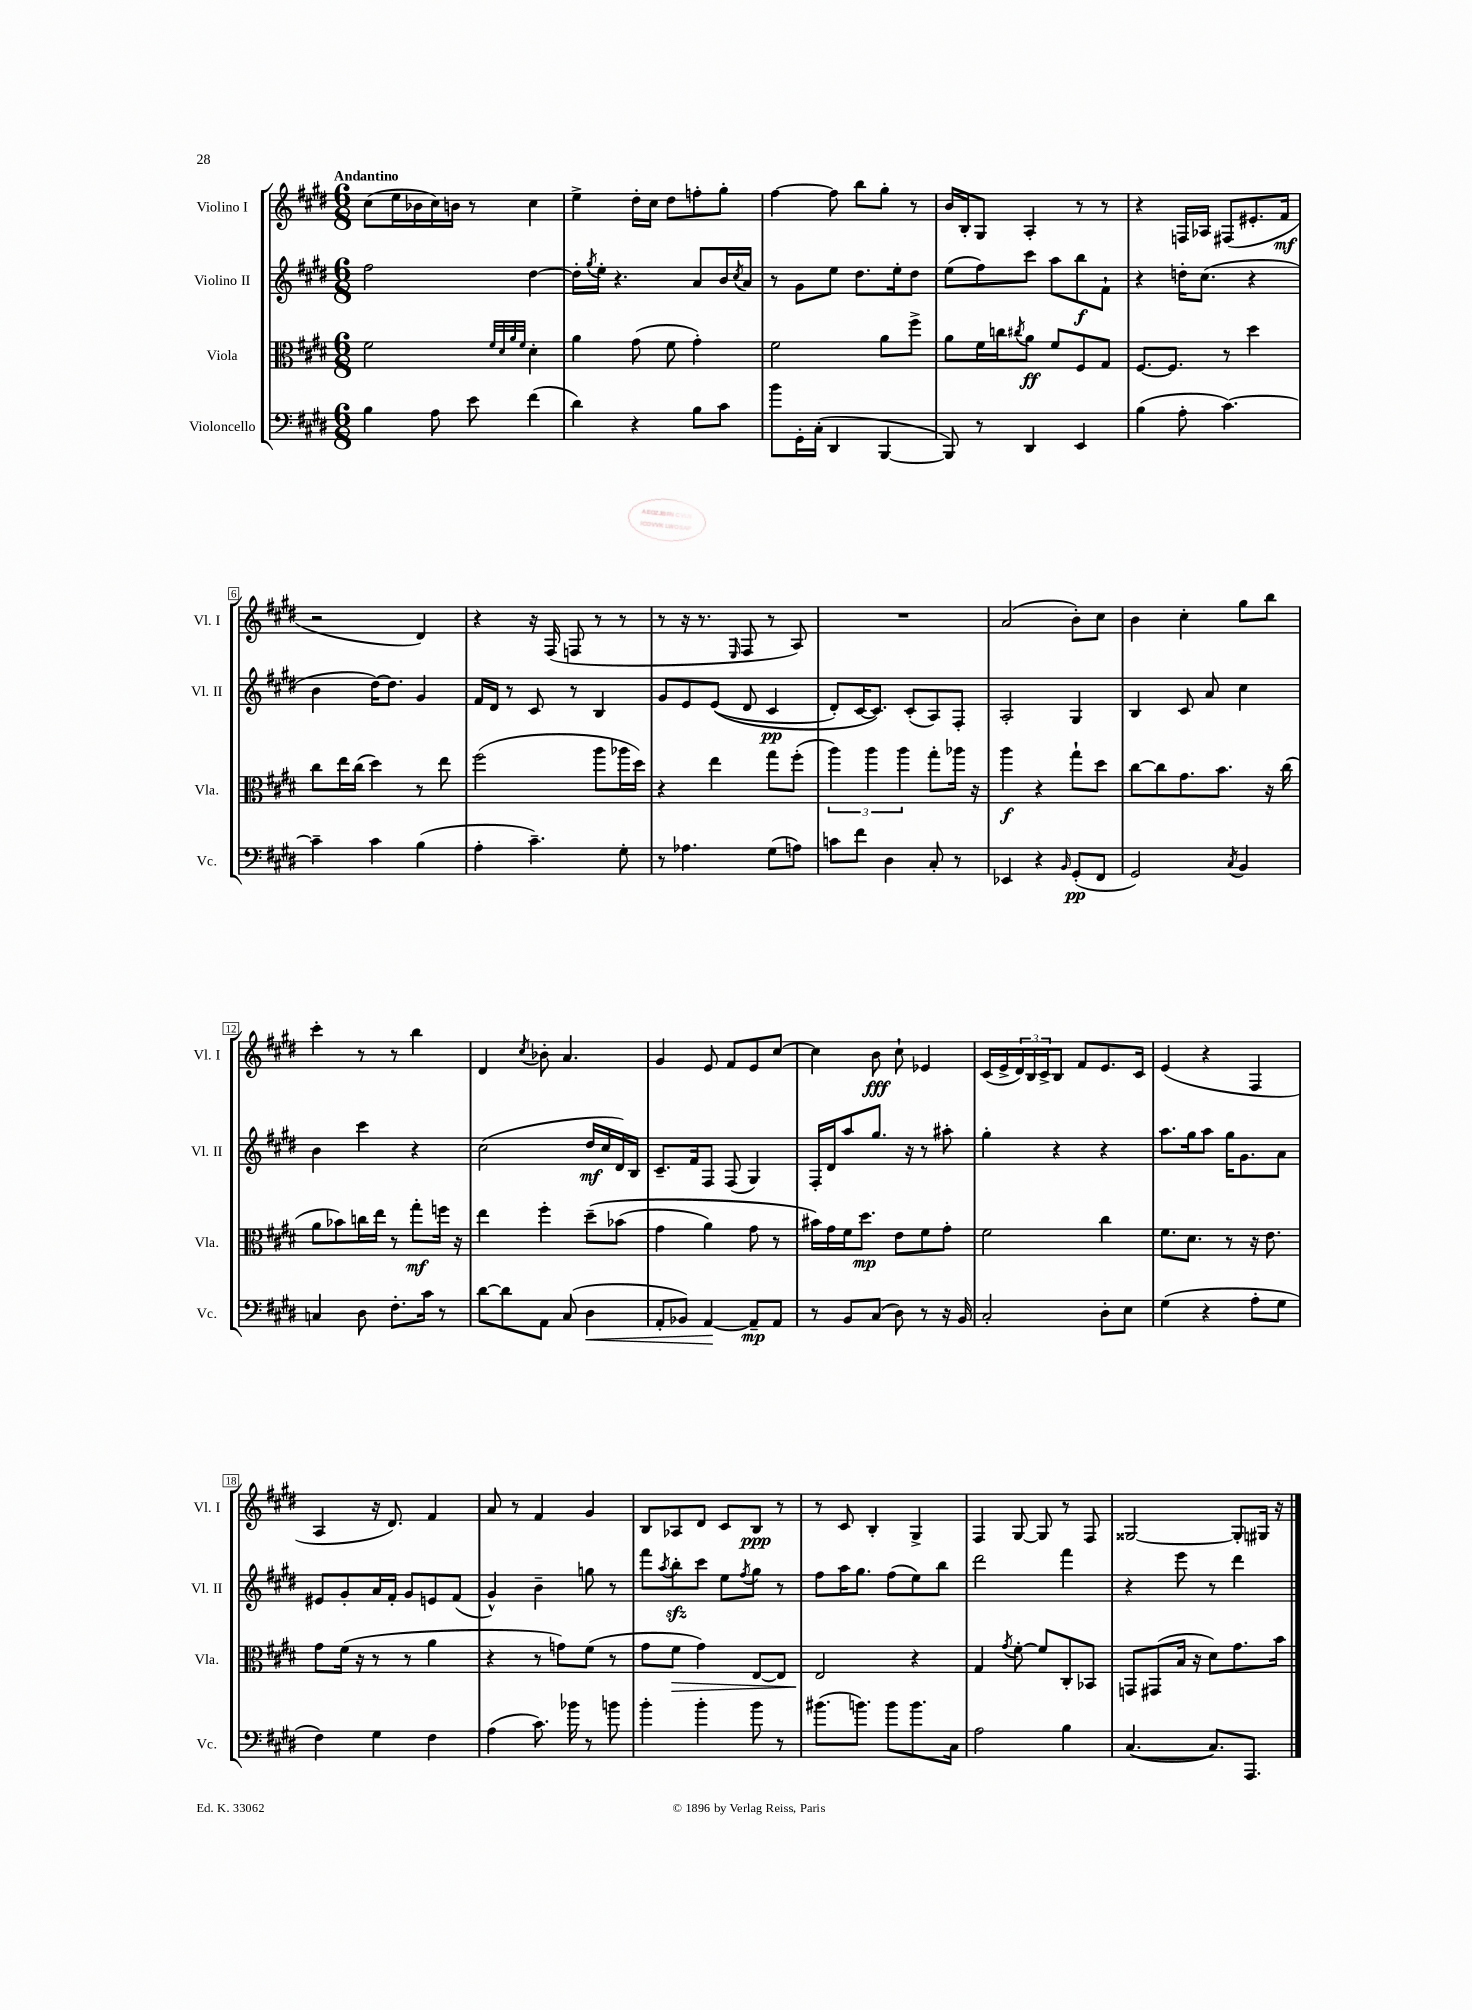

**kern	**kern	**kern	**kern
*staff4	*staff3	*staff2	*staff1
*clefF4	*clefC3	*clefG2	*clefG2
*k[f#c#g#d#]	*k[f#c#g#d#]	*k[f#c#g#d#]	*k[f#c#g#d#]
*M6/8	*M6/8	*M6/8	*M6/8
4B	2f#	2ff#	(8cc#
.	.	.	16ee
.	.	.	16b-
8A	.	.	16cc#)
.	.	.	16b
8e	.	.	8r
.	32qqf#	.	.
.	32qqd#	.	.
.	32qqa	.	.
.	32qqf#	.	.
(4f#	4d#'	[4dd#	4cc#
=	=	=	=
4d#)	4a	16dd#']	4ee^
.	.	8qgg#	.
.	.	16ee'	.
.	.	4.r	.
4r	(8g#	.	16dd#'
.	.	.	16cc#
.	8f#	.	8dd#
8B	4g#')	8a	8ff'
8c#	.	16b	8gg#'
.	.	8qcc#	.
.	.	16a	.
=	=	=	=
8b	2f#	8r	[4ff#
16GG#'	.	8g#	.
(16C#'	.	.	.
4DD#	.	8ee	8ff#]
.	.	8.dd#	8bb
[4BBB	8a	.	8gg#'
.	.	16ee'	.
.	8ff#^	8dd#	8r
=	=	=	=
8BBB])	8a	(8ee	16b
.	.	.	16B'
8r	16f#	8ff#)	8G#
.	16cc	.	.
.	8qcc#	.	.
4DD#	8a	8ccc#	4A'
.	8f#	8aa	.
4EE	8F#	8bb	8r
.	8G#	8f#`	8r
=	=	=	=
(4B	[8.F#	4r	4r
.	8.F#]	.	.
8A'	.	16dd'	16F
.	.	(8.cc#	16A-
[4.c#)	8r	.	(8F#
.	4dd#	4r	8.e#'
.	.	.	16f#
=	=	=	=
4c#~]	8cc#	4b	2r
.	16ee	.	.
.	(16cc#	.	.
4c#	4dd#)	[16dd#)	.
.	.	8.dd#]	.
(4B	8r	4g#	4d#)
.	8ee	.	.
=	=	=	=
4A'	(2ff#	16f#	4r
.	.	16d#	.
.	.	8r	.
4.c#~)	.	8c#	16r
.	.	.	(16F#
.	.	8r	8F
.	8aa	4B	8r
8G#'	16aa-	.	8r
.	16dd#)	.	.
=	=	=	=
8r	4r	8g#	8r
4.A-	.	8e	16r
.	.	.	8.r
.	4ee	&((8e	.
.	.	.	16qqE
.	.	8d#	8F#
(8G#	8gg#	4c#	8r
8A)	(8ff#'	.	8A)
=	=	=	=
8c	6aa)	8d#')	2.r
8f#	.	[16c#	.
.	6aa	.	.
.	.	8.c#]&)	.
4D#	.	.	.
.	6aa	.	.
.	.	(8c#'	.
8C#'	8gg#'	8A)	.
8r	16aa-	8F#'	.
.	16r	.	.
=	=	=	=
4EE-	4aa	2A'	(2a
4r	4r	.	.
16qqBB	.	.	.
(8GG#'	8gg#`	4G#	8b')
8FF#	8dd#	.	8cc#
=	=	=	=
2GG#)	[8cc#	4B	4b
.	8cc#]	.	.
.	8.g#	8c#	4cc#'
.	.	8a	.
.	8.b	.	.
8qC#	.	.	.
4BB	.	4cc#	8gg#
.	16r	.	8bb
.	(16cc#	.	.
=	=	=	=
4C	8a	4b	4ccc#'
.	8b-)	.	.
8D#	16cc	4ccc#	8r
.	16ee	.	.
8.F#'	8r	.	8r
.	8gg#'	4r	4bb
16c#	.	.	.
8r	16ff	.	.
.	16r	.	.
=	=	=	=
[8d#	4ee	(2cc#	4d#
8d#]	.	.	.
.	.	.	8qcc#
8AA	4ff#'	.	8b-'
(8C#	.	.	4.a
4D#	&(8dd#~	16dd#	.
.	.	16cc#	.
.	(8b-	16d#)	.
.	.	16B	.
=	=	=	=
8AA'	4g#	8.c#~	4g#
8BB-)	.	.	.
.	.	16f#	.
[4AA	4a)	8F#	8e
.	.	(8F#	8f#
8AA~]	8g#	4G#)	8e
8AA	8r	.	[8cc#
=	=	=	=
8r	16b#&)	16F#'	4cc#]
.	16g#	16d#	.
8BB	16f#	8aa	.
.	8.dd#	.	.
(8C#	.	8.gg#	8b
8D#)	8e	.	8cc#`
.	.	16r	.
8r	8f#	8r	4e-
16r	8g#'	8aa#'	.
16BB	.	.	.
=	=	=	=
2C#'	2f#	4gg#'	(16c#
.	.	.	16e^
.	.	.	24d#)
.	.	.	24B
.	.	.	24c#^
.	.	4r	8B
.	.	.	8f#
8D#'	4cc#	4r	8.e
8E	.	.	.
.	.	.	16c#
=	=	=	=
(4G#	8.f#	8.aa	(4e
.	8.d#	16gg#	.
4r	.	8aa	4r
.	8r	16gg#	.
.	.	8.g#	.
8A'	16r	.	4F#
.	8.e	.	.
8G#	.	8a	.
=	=	=	=
4F#)	8g#	8e#	4A
.	(16f#	8g#'	.
.	16r	.	.
4G#	8r	16a	16r
.	.	16f#'	8.d#)
.	8r	8g#	.
4F#	4a	8e	4f#
.	.	(8f#	.
=	=	=	=
(4A	4r	4g#^^)	8a
.	.	.	8r
8.c#)	8r	4b~	4f#
.	8g)	.	.
16b-	.	.	.
8r	(8f#	8gg	4g#
8b	8r	8r	.
=	=	=	=
4b'	8g#	8fff#	8B
.	.	8qaa	.
.	8f#	8bb'	8A-
4b'	4g#)	8ccc#	8d#
.	.	8ee	8c#
.	.	8qff#	.
8b	[8E	8gg#	8B
8r	8E]	8r	8r
=	=	=	=
(8.b#	2E	8ff#	8r
.	.	16aa	8c#
8.b)	.	8.gg#	.
.	.	.	4B'
8b	.	(8ff#	.
8.b	4r	8ee)	4G#^
.	.	8bb	.
16C#	.	.	.
=	=	=	=
2A	4G#	2ddd#	4F#
.	8qg#	.	.
.	[8f#'	.	[8G#
.	8f#]	.	8G#]
4B	8C#'	4fff#	8r
.	8BB-	.	8F#
=	=	=	=
([4.C#	8GG	4r	[2G##
.	(8GG#	.	.
.	16B	8eee	.
.	16r	.	.
8.C#])	8d#)	8r	.
.	8.g#	4ddd#	8G##']
8.AAA	.	.	.
.	.	.	16G#
.	16b	.	16r
==	==	==	==
*-	*-	*-	*-
